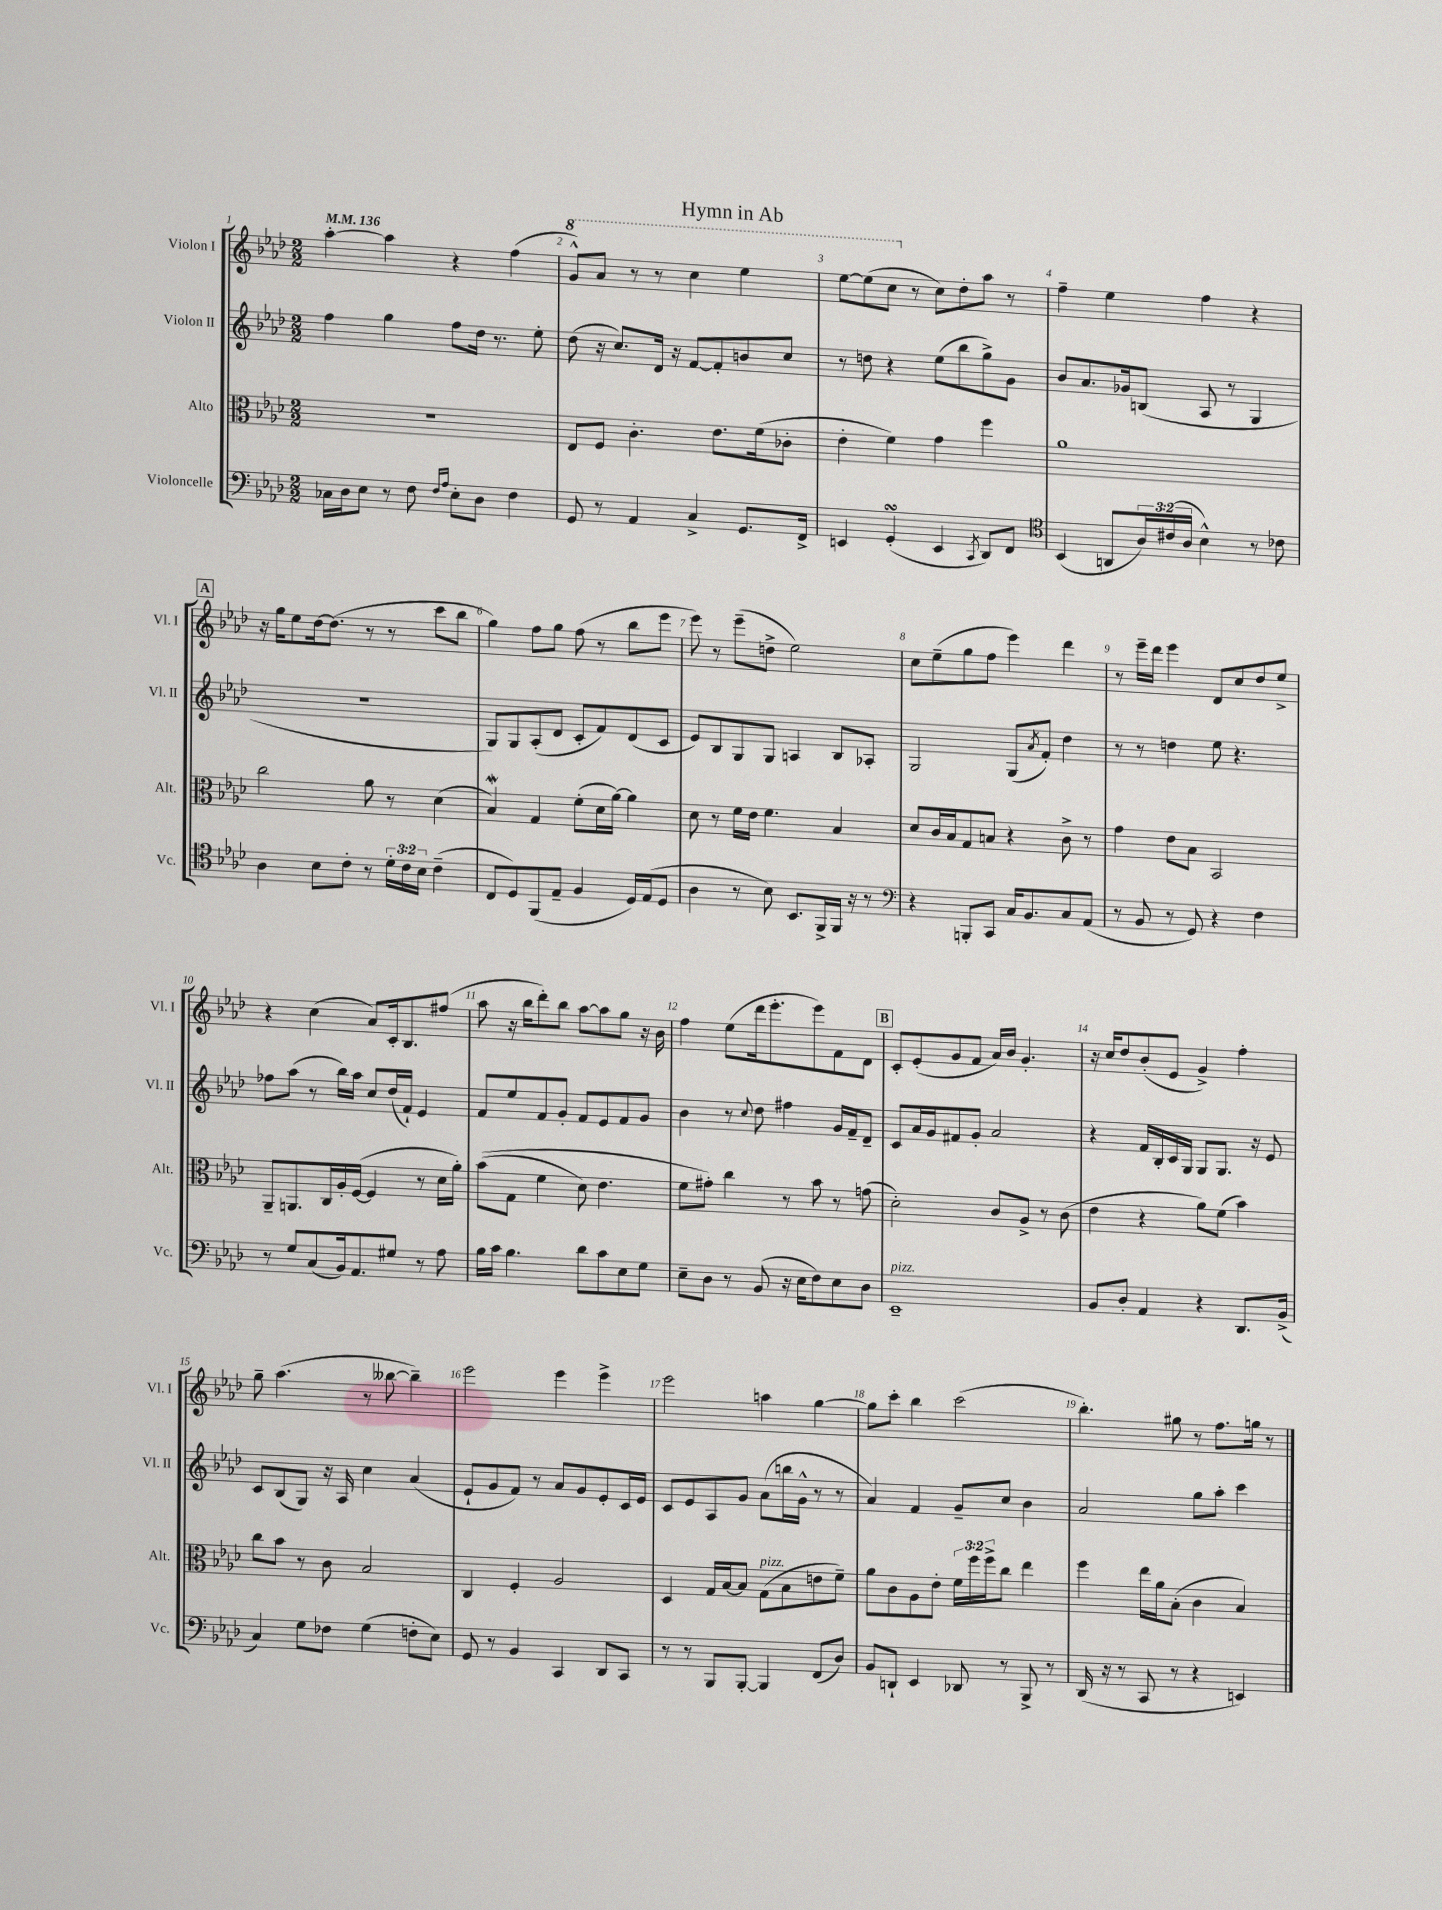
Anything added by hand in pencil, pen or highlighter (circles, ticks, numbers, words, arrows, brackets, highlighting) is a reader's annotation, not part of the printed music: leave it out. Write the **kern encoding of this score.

**kern	**kern	**kern	**kern
*staff4	*staff3	*staff2	*staff1
*clefF4	*clefC3	*clefG2	*clefG2
*k[b-e-a-d-]	*k[b-e-a-d-]	*k[b-e-a-d-]	*k[b-e-a-d-]
*M2/2	*M2/2	*M2/2	*M2/2
*MM136	*MM136	*MM136	*MM136
16C-	1r	4ff	[4aa-'
16D-	.	.	.
8E-	.	.	.
8r	.	4gg	4aa-]
8F	.	.	.
16qqF	.	.	.
16qqA-	.	.	.
8E-'	.	8ff	4r
8D-	.	16dd-	.
.	.	8.r	.
4F	.	.	(4ff
.	.	8ee-'	.
=	=	=	=
8GG	8E-	(8dd-	8gg^^)
8r	8F	16r	8aa-
.	.	8.cc)	.
4AA-	4.c'	.	8r
.	.	16d-	8r
.	.	16r	.
4C^	.	[8f	4ccc
.	8.e-	8f']	.
8.GG	.	8b	4eee-
.	(16f	.	.
.	8c-'	8cc	.
16FF^	.	.	.
=	=	=	=
4EE	4e-'	8r	[8eee-
.	.	8dd	(8eee-]
(4GG'	4f)	4r	8ccc
.	.	.	8r
4EE	4g	(8ee-	8cc)
.	.	8bb-	8dd-'
8qCC	.	.	.
8DD-)	4ff	8gg^)	8aa-
8FF	.	8g	8r
=	=	=	=
*clefC4	*	*	*
(4BB-	1a-	8b-	4ff~
.	.	8.a-	.
8AA	.	.	4ee-
.	.	16g-	.
24A-)	.	(8B	.
(24c#	.	.	.
24A-	.	.	.
4B-^^)	.	8A-	4ff
.	.	8r	.
8r	.	4G	4r
8c-	.	.	.
=	=	=	=
4A-	2cc	1r	16r
.	.	.	16gg
.	.	.	8ee-
8B-	.	.	[16dd-
.	.	.	(8.dd-]
8c'	.	.	.
8r	8a-	.	8r
24d-'	8r	.	8r
24c	.	.	.
24B-	.	.	.
(4c~	(4d-	.	8ccc
.	.	.	8bb-
=	=	=	=
8C	4B-)	8G)	4gg)
8D-)	.	8G	.
(8FF	4G	(8A-'	8ff
8E-~	.	8d-	8gg
4F	(8f'	8c'	(8ff
.	16d-	8f)	8r
.	[16a-)	.	.
16D-)	4a-]	(8d-	8bb-
(16E-	.	.	.
8D-	.	8c	8eee-
=	=	=	=
4A-	8d-	8e-)	8eee-)
.	8r	8B-	8r
8r	16f	8G	(8eee-~
.	16e-	.	.
8B-)	4.f	8G	8dd^
8.BB-	.	4A	2ee-)
16FF^	.	.	.
16FF	4B-	8B-	.
16r	.	.	.
8r	.	8A-'	.
=	=	=	=
*clefF4	*	*	*
4r	8d-	2G	8cc
.	16c	.	(8ee-~
.	16B-	.	.
8BBB'	8G	.	8gg
8CC	8B	.	8ff
16C	4r	(8G	4eee-)
8.BB-	.	.	.
.	.	8qa-	.
.	.	8f')	.
8C	8c^	4dd-	4ddd-
(8AA-	8r	.	.
=	=	=	=
8r	4g	8r	8r
8BB-	.	8r	16eee-~
.	.	.	16ddd-
8r	8e-	4dd	4eee-
8GG)	8B-	.	.
4r	2BB-	8ee-	8d-
.	.	4.r	8cc
4F	.	.	8dd-
.	.	.	8ee-^
=	=	=	=
8r	8AA-~	8ff-	4r
8G	8.AA	(8aa-	.
(8C	.	8r	(4cc
.	16C	.	.
16BB-)	16A-'	16bb-)	.
8.AA-	([16F	16aa-	.
.	4F]	8cc	8a-)
8G#	.	(16dd-	16c'
.	.	16f`)	8.B-
8r	8r	4e-	.
8A-	16d-	.	(8ff#
.	16a-')	.	.
=	=	=	=
16B-	&((8b-	8f	8aa-
16c	.	.	.
4.B-	8G	8ee-	16r
.	.	.	16bb-
.	4f	8f	8ddd-')
.	.	8g'	8bb-
8d-	8d-)	8f	[8aa-
8c	4.e-	8e-	8aa-]
8E-	.	8f	8gg
8G	.	8g	16r
.	.	.	16b-
=	=	=	=
8E-~	8f	4b-	4ff
8D-	8g#'&)	.	.
8r	4cc	8r	(8ee-
.	.	8qqcc	.
(8BB-	.	8dd-	16ddd-
.	.	.	8.eee-'
16r	8r	4ff#	.
16E-	.	.	.
8F)	8b-	.	8eee-)
8E-	8r	16g	8f
.	.	16f~	.
8D-	(8g	8d-~	8d-
=	=	=	=
1EE-~	2d-')	8c	8c'
.	.	16a-	(8e-'
.	.	16g	.
.	.	8f#	8g
.	.	8g'	8f
.	8c	2a-	16a-)
.	.	.	16b-
.	8A-^	.	4.g'
.	8r	.	.
.	(8c	.	.
=	=	=	=
8BB-	4e-	4r	16r
.	.	.	16cc
8D-'	.	.	8dd-
4AA-	4r	16f	(8b-'
.	.	16B-'	.
.	.	16c	8e-
.	.	16G	.
4r	8a-)	8G	4g^)
.	(8f	8.G	.
8.DD-	4b-)	.	4ff'
.	.	16r	.
.	.	8e-	.
(16BB-^	.	.	.
=	=	=	=
4C)	8cc	8c	8gg~
.	8b-	(8B-	(4.aa-
8G	8r	8G)	.
8F-	8c	16r	.
.	.	16A-	.
(4G	2B-	4cc	8r
.	.	.	[8bb--
8F'	.	(4a-	4bb--~])
8E-)	.	.	.
=	=	=	=
8GG	4C	8e-`	2eee-
8r	.	8g	.
4BB-	4F'	8f)	.
.	.	8r	.
4CC	2A-	8a-	4eee-
.	.	8g	.
8DD-	.	8e-'	4eee-^
8CC	.	16c	.
.	.	16e-	.
=	=	=	=
8r	4D-	8c	2eee-
8r	.	8e-	.
8BBB-	16G	8A-	.
.	[16B-	.	.
[8BBB-'	8B-]	8g	.
4BBB-]	(8G	(8a-	4aa
.	8B-	16bb	.
.	.	16g^^	.
(8FF	8e	8r	[4gg
8D-)	8f~)	8r	.
=	=	=	=
8BB-	8a-	4a-)	8gg]
8DD`	8c	.	8ccc'
4EE-	8A-	4f	4bb-
.	8e-'	.	.
8DD-	24f	8g~	(2ccc
.	24ff	.	.
.	24ff^	.	.
8r	8cc	8cc	.
8BBB-^	4ee-	4b-	.
8r	.	.	.
=	=	=	=
(16DD-	4ff	2a-	4.bb-')
16r	.	.	.
8r	.	.	.
8CC	16ee-	.	.
.	16a-	.	.
8r	(8B-'	.	8gg#
4r	4c	8gg	8r
.	.	8aa-'	8.ff
4EE)	4B-)	4ccc	.
.	.	.	16gg
.	.	.	8r
==	==	==	==
*-	*-	*-	*-
